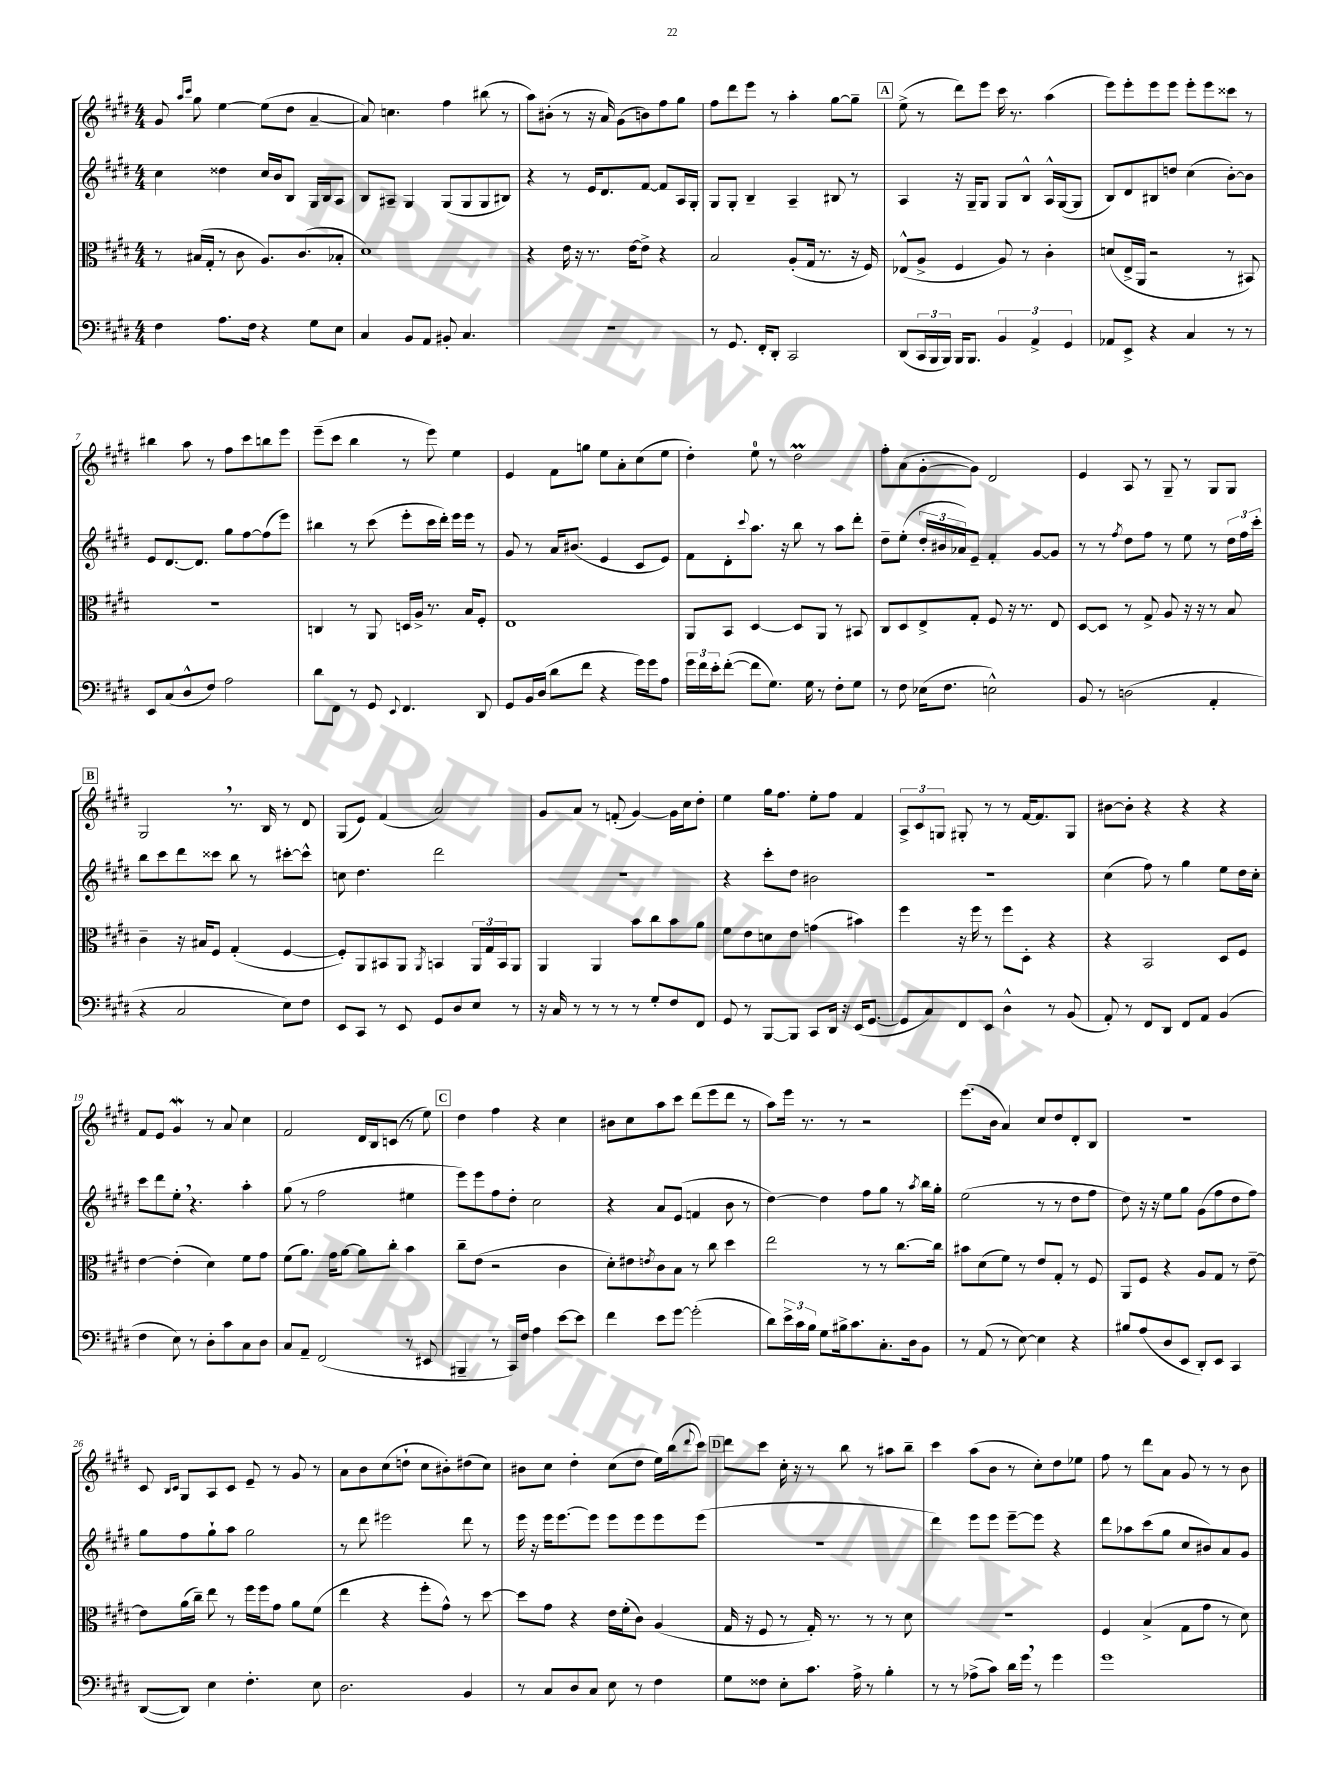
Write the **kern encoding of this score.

**kern	**kern	**kern	**kern
*part4	*part3	*part2	*part1
*staff4	*staff3	*staff2	*staff1
*clefF4	*clefC3	*clefG2	*clefG2
*k[f#c#g#d#]	*k[f#c#g#d#]	*k[f#c#g#d#]	*k[f#c#g#d#]
*M4/4	*M4/4	*M4/4	*M4/4
=1	=1	=1	=1
4F#\	8r	4cc#\	8g#/
.	.	.	16qqaa/LL
.	.	.	16qqccc#/JJ
.	(16B#X/LL	.	8gg#\
.	16G#'/JJ	.	.
8.A\L	8r	4dd##X\	[4ee\
.	8c#\	.	.
16F#\Jk	.	.	.
4r	8.A/L)	16cc#/LL	(8ee\L]
.	.	16b/J	.
.	.	8B/J	8dd#\J
.	(8.c#/	.	.
8G#\L	.	16G#/LL	[4a~/
.	.	16B/J	.
8E\J	8B-X'/J	8A/J	.
=2	=2	=2	=2
4C#/	1d#)	8B/L	8a/])
.	.	8A#X~/J	4.ccn\
8BB/L	.	4G#/	.
8AA/J	.	.	.
8BB#X'/	.	(8G#/L	4ff#\
4.C#/	.	8G#/	.
.	.	8G#/	(8bb#X\
.	.	8B#X/J)	8r
=3	=3	=3	=3
1r	4r	4r	8aa\L)
.	.	.	(8b#X'\J
.	16e\	8r	8r
.	16r	.	.
.	8.r	16e/KL	16r
.	.	8.d#/	16a/)
.	.	.	(8g#\L
.	[16e\KL	.	.
.	8e^\J]	[8f#/J	8bn\)
.	4r	8f#/L]	8ff#\
.	.	16A/L	8gg#\J
.	.	16G#'/JJ	.
=4	=4	=4	=4
8r	2B/	8G#/L	8ff#\L
8.GG#/	.	8G#'/J	8ddd#\
.	.	4B~/	8eee\J
16FF#'/KL	.	.	.
8DD#'/J	.	.	8r
2CC#/	(8A'/L	4A~/	4aa'\
.	16G#/Jk	.	.
.	8.r	.	.
.	.	8B#X/	[8gg#\L
.	16r	8r	8gg#~\J]
.	16F#/)	.	.
!!LO:REH:place=s1:t=A
=5	=5	=5	=5
(8DD#/L	(8E-X^^/L	4A/	(8ee^\
24CC#/L	8A^/J	.	8r
24BBB/	.	.	.
24BBB/JJ)	.	.	.
16BBB/KL	4F#/	16r	8ddd#\L)
8.BBB/J	.	16G#~/KL	.
.	.	8G#/J	8eee\J
6BB/	8A/)	8G#/L	16ccc#\
.	.	.	8.r
.	8r	8B^^/J	.
6AA^/	.	.	.
.	4c#'\	16A^^/LL	(4aa\
.	.	([16G#/J	.
6GG#/	.	.	.
.	.	8G#/J]	.
=6	=6	=6	=6
8AA-X/L	(8dn/L	8B/L)	8eee\L)
8EE^/J	16E^/L	8d#/	8eee'\
.	16AA/JJ	.	.
4r	2r	8B#X/	8eee\
.	.	8ddn/J	8eee\J
4C#/	.	(4cc#\	8eee'\L
.	.	.	8eee\
8r	8r	[8b'\L)	8ccc##X\J
8r	8BB#X/)	8b\J]	8r
!!LO:LB:g=z
=7	=7	=7	=7
8EE/L	1r	8e/L	4bb#X\
(8C#/	.	[8.d#/	.
8D#^^/	.	.	8aa\
.	.	8.d#/J]	.
8F#/J)	.	.	8r
2A\	.	8gg#\L	8ff#\L
.	.	[8ff#\	8ccc#\
.	.	(8ff#\]	8bbn\
.	.	8eee\J)	8eee\J
=8	=8	=8	=8
8d#\L	4Cn/	4bb#X\	(8eee~\L
8FF#\J	.	.	8ccc#\J
8r	8r	8r	4bb\
8GG#/	8AA/	(8ccc#\	.
8qqEE/	.	.	.
4.FF#/	16Dn/LL	8eee'\L	8r
.	16A^/JJ	.	.
.	8.r	16ccc#\L	8eee\)
.	.	16ddd#'\JJ)	.
.	.	16eee\LL	4ee\
.	16B/KL	16eee\JJ	.
8DD#/	8F#'/J	8r	.
=9	=9	=9	=9
8GG#/L	1E	8g#/	4e/
16BB/L	.	8r	.
(16D#/JJ	.	.	.
8d#\L	.	16a/KL	8f#\L
.	.	(8.b#X/J	.
8f#\J	.	.	8ggn\J
4r	.	4e/	8ee\L
.	.	.	8a'\
16g#\LL)	.	8c#/L	(8cc#\
16g#\J	.	.	.
8A\J	.	8e/J)	8ee\J
=10	=10	=10	=10
24g#\LL	8AA/L	8f#\L	4dd#'\)
24f#\	.	.	.
24e'\J	.	.	.
([8f#'\J	8BB/J	8d#'\	.
.	.	8qqccc#/	.
8f#\L]	[4D#/	8.aa\J	8ee\
8.G#\J)	.	.	8r
.	.	16r	.
.	8D#/L]	8bb\	2dd#m\
16G#\	.	.	.
8r	8AA/J	8r	.
8F#'\L	8r	8aa\L	.
8G#\J	8BB#X/	8ddd#'\J	.
=11	=11	=11	=11
8r	8C#/L	8dd#~\L	8ff#'\L
8F#\	8D#/	(8ee'\J	(8a\
(16E-X\KL	8E^/	24dd#'/LL	[8g#'\
.	.	24b#X/	.
8.F#\J	.	.	.
.	.	24a-X/J)	.
.	8G#'/J	8e~/J	8g#\J])
2En^^\)	8F#/	4f#'/	2d#/
.	16r	.	.
.	8.r	.	.
.	.	[8g#/L	.
.	8E/	8g#/J]	.
=12	=12	=12	=12
8BB/	[8D#/L	8r	4e/
8r	8D#/J]	8r	.
.	.	8qff#/	.
(2Dn\	8r	8dd#\L	8A/
.	8G#^/	8ff#\J	8r
.	8A/	8r	8G#~/
.	16r	8ee\	8r
.	16r	.	.
4AA'/	8r	8r	8G#/L
.	8B/	24dd#\LL	8G#/J
.	.	24ff#\	.
.	.	24ccc#'\JJ	.
!!LO:LB:g=z
!!LO:REH:place=s1:t=B
=13	=13	=13	=13
4r	4c#~\	8bb\L	2G#,/
.	.	8ccc#\	.
2C#/	16r	8ddd#\	.
.	16B#X/KL	.	.
.	8F#/J	8ccc##X\J	.
.	(4G#'/	8bb\	8.r
.	.	8r	.
.	.	.	16B/
8E\L)	[4F#/	[8ccc#X'\L	8r
8F#\J	.	8ccc#^^\J]	8d#/
=14	=14	=14	=14
8EE/L	8F#'/L])	8ccn\	(8G#/L
8CC#/J	8AA/	4.dd#\	8e/J)
8r	8BB#X/	.	(4f#/
8EE/	8AA/J	.	.
.	8qAA/	.	.
8GG#/L	4BBn/	2ddd#\	2a/)
8D#/	.	.	.
8E/J	24AA/LL	.	.
.	24G#/	.	.
.	24BB/J	.	.
8r	8AA/J	.	.
=15	=15	=15	=15
16r	4AA/	1r	8g#/L
16C#/	.	.	.
8r	.	.	8a/J
8r	4AA/	.	8r
8r	.	.	(8fn'/
8r	8b\L	.	[4g#/)
8G#'/L	8cc#\	.	.
8F#/	8b\	.	16g#\LL]
.	.	.	16cc#\J
8FF#/J	8a\J	.	8dd#'\J
=16	=16	=16	=16
8GG#/	8f#\L	4r	4ee\
8r	8e\	.	.
[8BBB/L	8dn\	8ccc#'\L	16gg#\KL
.	.	.	8.ff#\J
8BBB/J]	8e\J	8dd#\J	.
8CC#/L	(4gn\	2b#X\	8ee'\L
16DD#/Jk	.	.	8ff#\J
16r	.	.	.
(16EE/KL	4b#X\)	.	4f#/
[8.GG#/J	.	.	.
=17	=17	=17	=17
8GG#/L]	4ff#\	1r	12A^/L
.	.	.	12c#/
8C#/)	.	.	.
.	.	.	12Gn/J
8FF#/	16r	.	8G#X'/
.	16ff#\	.	.
8EE/J	8r	.	8r
4D#^^\	8ff#\L	.	8r
.	8D#'\J	.	[16f#/KL
.	.	.	8.f#/]
8r	4r	.	.
(8BB/	.	.	8G#/J
=18	=18	=18	=18
8AA'/)	4r	(4cc#\	[8b#X\L
8r	.	.	8b#'\J]
8FF#/L	2BB/	8ff#\)	4r
8DD#/J	.	8r	.
8FF#/L	.	4gg#\	4r
8AA/J	.	.	.
(4BB/	8D#/L	8ee\L	4r
.	8F#/J	16dd#\L	.
.	.	16cc#'\JJ	.
!!LO:LB:g=z
=19	=19	=19	=19
4F#\	[4e\	8ccc#\L	8f#/L
.	.	8ddd#\	8e/J
8E\)	(4e'\]	8ee',\J	4g#W/
8r	.	4.r	.
8D#'\L	4d#\)	.	8r
8c#\	.	.	8a/
8C#\	8f#\L	4aa'\	4cc#\
8D#\J	8g#\J	.	.
=20	=20	=20	=20
8C#/L	(8f#\L	(8gg#\	2f#/
8AA~/J	8.a\J)	8r	.
(2FF#/	.	2ff#\	.
.	16g#\KL	.	.
.	[8a\J	.	.
.	8a\L]	.	16d#/LL
.	.	.	16B/J
.	8cc#'\J	.	(8cn/J
8r	4b\	4ee#X\	8r
8EE#X/	.	.	8ee\)
!!LO:REH:place=s1:t=C
=21	=21	=21	=21
4BBB#X~/	8cc#~\L	8eee\L)	4dd#\
.	(8e\J	8eee\	.
8r	2r	8ff#\	4ff#\
16CC#/LL)	.	8dd#'\J	.
16F#/JJ	.	.	.
4A\	.	2cc#\	4r
[8e\L	4c#\	.	4cc#\
8e\J]	.	.	.
=22	=22	=22	=22
4f#\	8d#'\L)	4r	8b#X\L
.	8e#X\	.	8cc#\
.	8qen/	.	.
8e\L	8c#\	8a/L	8aa\
[8g#\J	8B\J	(8e/J	8ccc#\J
(2g#'\]	8r	4fn/	(8ddd#\L
.	8cc#\	.	8eee\
.	4dd#\	8b\	8ddd#\J
.	.	8r	8r
=23	=23	=23	=23
8d#\L)	2ee\	[4dd#\)	8aa\L)
24e^\L	.	.	16eee\Jk
24c#\	.	.	.
.	.	.	8.r
24B\JJ	.	.	.
8G#\L	.	4dd#\]	.
16B#X^\k	.	.	8r
8.c#\	.	.	.
.	8r	8ff#\L	2r
8.C#'\	8r	8gg#\J	.
.	[8.cc#\L	8r	.
16D#\k	.	.	.
.	.	8qaa/	.
8BB\J	.	16bb\LL	.
.	16cc#\Jk]	16gg#'\JJ	.
=24	=24	=24	=24
8r	8b#X\L	(2ee\	(8.eee\L
(8AA/	(8d#\	.	.
.	.	.	16b\Jk
8r	8f#\J)	.	4a/)
[8E\)	8r	.	.
4E\]	8e/L	8r	8cc#/L
.	8G#'/J	8r	8dd#/
4r	8r	8dd#\L	8d#'/
.	8F#/	8ff#\J	8B/J
=25	=25	=25	=25
8B#X/L	8AA/L	8dd#\)	1r
(8A/	8F#/J	16r	.
.	.	16r	.
8D#/	4r	8ee\L	.
8EE/J	.	8gg#\J	.
8DD#'/L)	8A/L	(8g#\L	.
8EE/J	8G#/J	8ff#\	.
4CC#/	8r	8dd#\	.
.	[8e~\	8ff#\J)	.
!!LO:LB:g=z
=26	=26	=26	=26
([8DD#/L	8e\L]	8gg#\L	8c#/
.	.	.	16qqB/LL
.	.	.	16qqc#/JJ
8DD#/J])	(16a\L	8ff#\	8G#/L
.	16cc#~\JJ)	.	.
4E\	8ee\	8gg#`\	8A/
.	8r	8aa\J	8c#/J
4.F#'\	16ff#\LL	2gg#\	8e~/
.	16ff#\J	.	.
.	8g#\J	.	8r
.	8a\L	.	8g#/
8E\	(8f#\J	.	8r
=27	=27	=27	=27
2.D#\	4ee\	8r	8a\L
.	.	8ddd#\	8b\
.	4r	2eee#X\	(8cc#\
.	.	.	8ddn`\J
.	8ff#'\L	.	8cc#\L
.	8g#^^\J)	.	8b#X'\)
4BB/	8r	8ddd#\	(8dd#X\
.	[8dd#\	8r	8cc#\J)
=28	=28	=28	=28
8r	8dd#\L]	16eee\	8b#X\L
.	.	16r	.
8C#/L	8g#\J	16eee\KL	8cc#\J
.	.	[8.eee\	.
8D#/	4r	.	4dd#'\
8C#/J	.	8eee\J]	.
8E\	16e\LL	8eee\L	(8cc#\L
.	(16f#'\J	.	.
8r	8c#\J)	8eee\	8dd#\J
4F#\	(4A/	8eee\	16ee\LL)
.	.	.	(16bb\J
.	.	.	8qqddd#/
.	.	(8eee\J	8ccc#\J)
!!LO:REH:place=s1:t=D
=29	=29	=29	=29
8G#\L	16G#/	1r	8ddd#\L
.	16r	.	.
8F##X\J	8F#/	.	8ccc#\J
8E'\L	8r	.	16cc#'\
.	.	.	16r
8.c#\J	16G#'/)	.	8r
.	8.r	.	.
.	.	.	8bb\
16A^\	.	.	.
8r	8r	.	8r
4B'\	8r	.	8aa#X\L
.	8d#\	.	8bb~\J
=30	=30	=30	=30
8r	1r	4ddd#\)	4ccc#\
8r	.	.	.
(8A-X^\L	.	8eee\L	(8aa\L
8c#\J)	.	8eee\J	8b\J
16d#\LL	.	[8eee~\L	8r
16g#,\JJ	.	.	.
8r	.	8eee\J]	8cc#'\L)
4g#\	.	4r	8dd#\
.	.	.	8ee-X\J
=31	=31	=31	=31
1g#	4F#/	8ddd#\L	8ff#\
.	.	8aa-X\	8r
.	(4B^/	(8ccc#\	8ddd#\L
.	.	8gg#\J	8a\J
.	8G#\L	8cc#/L	8g#/
.	8g#\J	8b#X/)	8r
.	8r	8a/	8r
.	8d#\)	8g#/J	8b\
==	==	==	==
*-	*-	*-	*-
